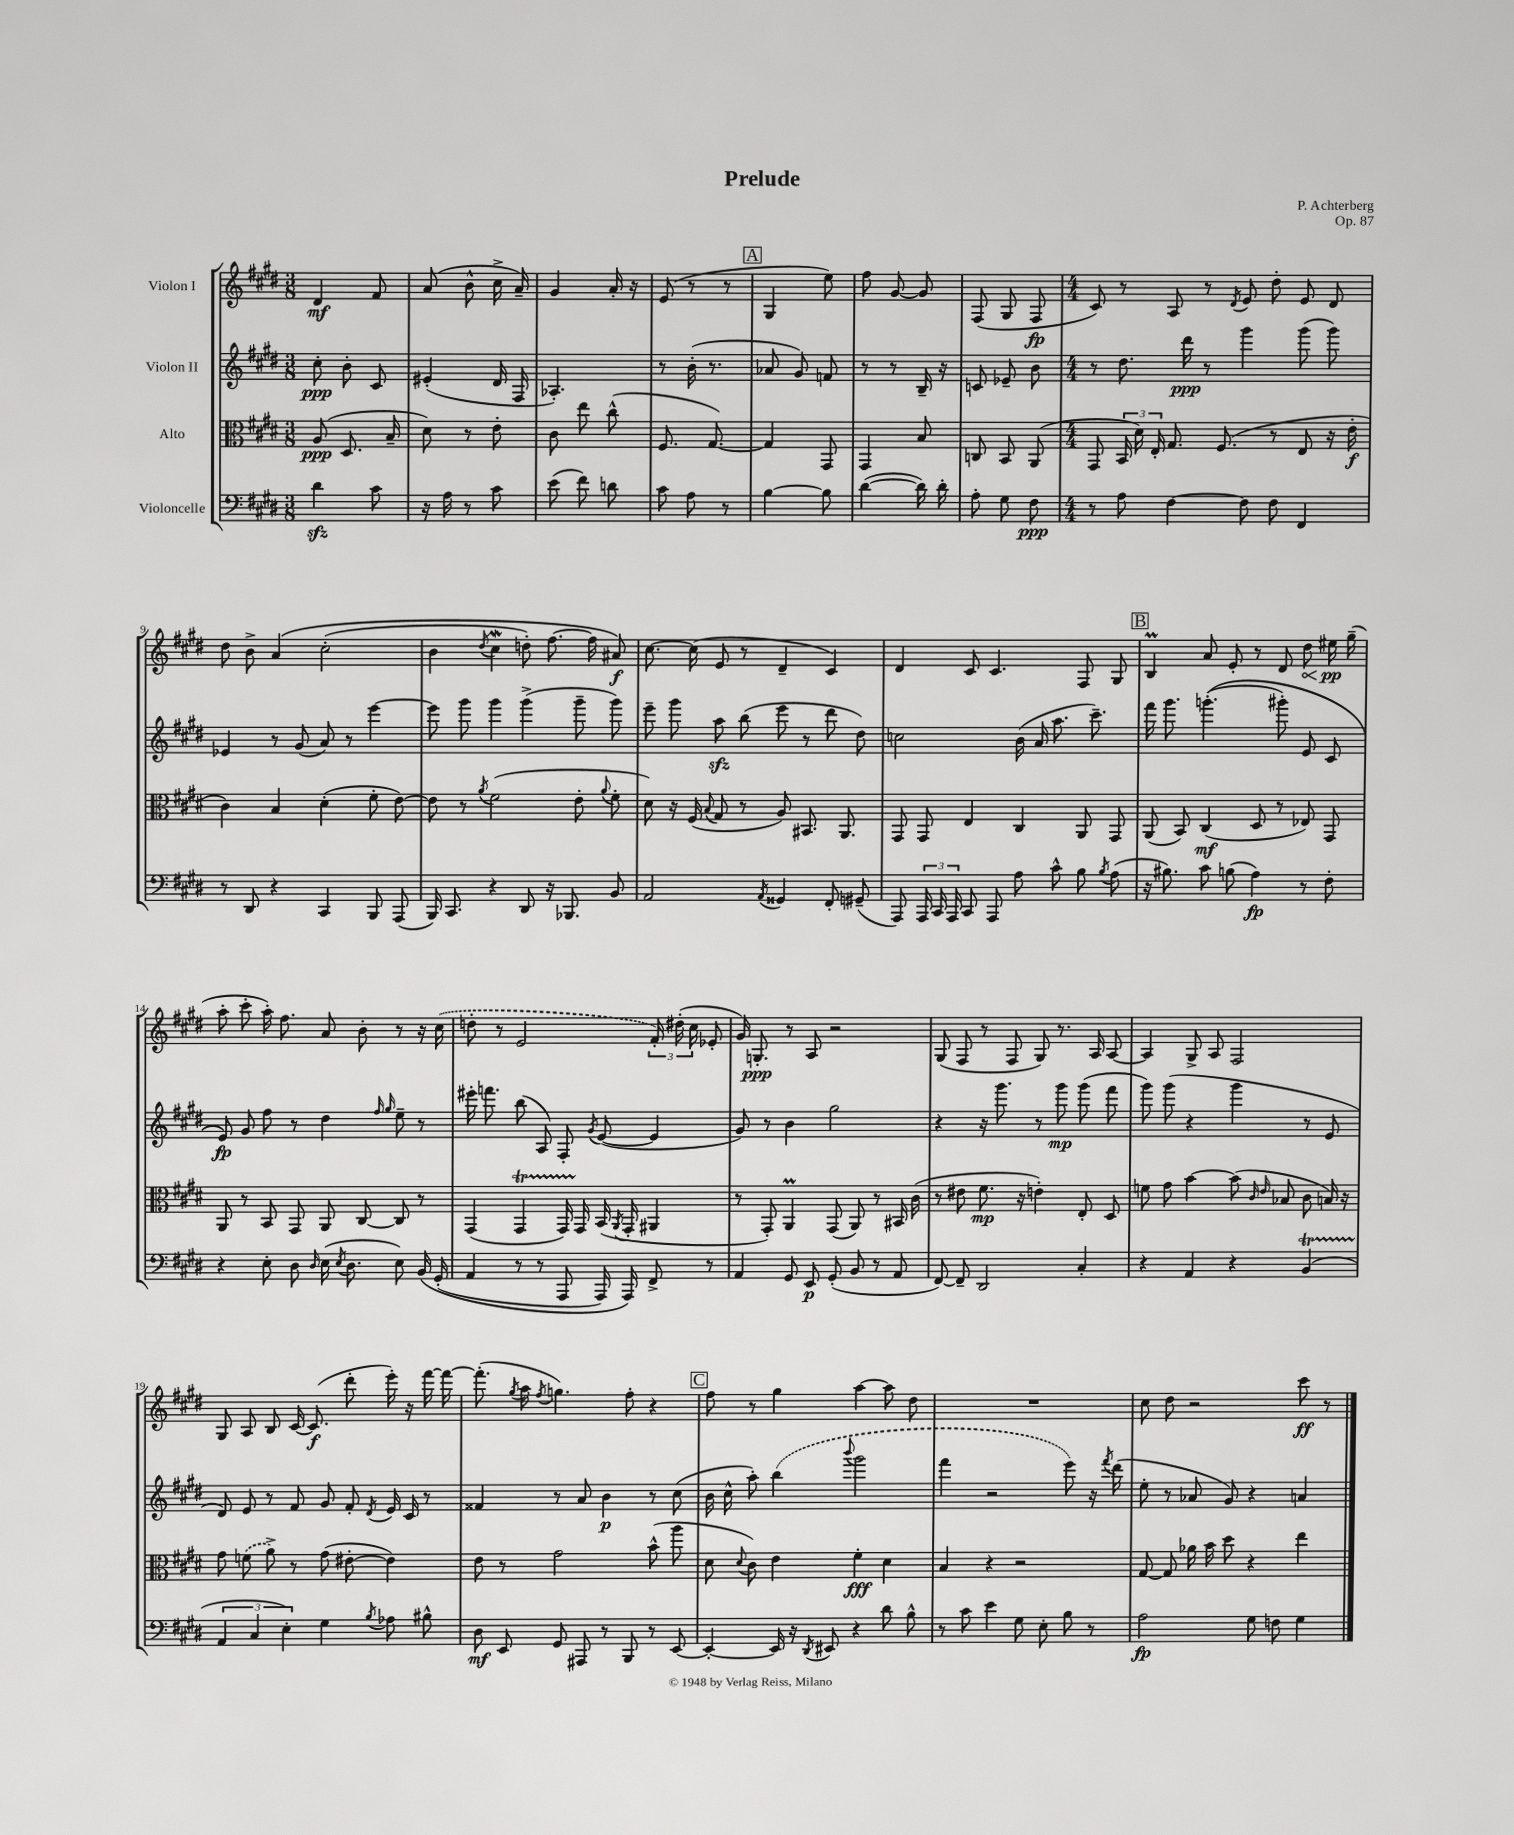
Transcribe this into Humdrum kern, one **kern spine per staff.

**kern	**kern	**kern	**kern
*staff4	*staff3	*staff2	*staff1
*clefF4	*clefC3	*clefG2	*clefG2
*k[f#c#g#d#]	*k[f#c#g#d#]	*k[f#c#g#d#]	*k[f#c#g#d#]
*M3/8	*M3/8	*M3/8	*M3/8
4d#	(8A	8cc#'	4d#
.	8.D#	8b'	.
8c#	.	8c#	8f#
.	16B~	.	.
=	=	=	=
16r	8d#)	(4e#'	(8a
16A	.	.	.
8r	8r	.	8b^^
8c#	8e'	16d#	16cc#^
.	.	16F#	16a~)
=	=	=	=
(8e	8c#	4.A-')	4g#
8f#)	8ee	.	.
8d	(8cc#^^	.	16a'
.	.	.	16r
=	=	=	=
8c#	8.F#	8r	(8e
8A	.	(16b'	8r
.	[8.G#)	8.r	.
8r	.	.	8r
=	=	=	=
[4B	4G#]	8a-	4G#
.	.	8g#)	.
8B]	8GG#	8f	8ee)
=	=	=	=
([4d#	4GG#	8r	8ff#
.	.	8r	[8g#
16d#])	8B	16B~	8g#]
16d#'	.	16r	.
=	=	=	=
8A'	8C	8c	(8F#
8G#	8BB	8e-~	8G#
8F#	(8AA	8b	8F#
=	=	=	=
*M4/4	*M4/4	*M4/4	*M4/4
8r	8GG#	8r	8c#)
8A	24BB	8.dd#	8r
.	24d#)	.	.
.	24E'	.	.
[4F#	8.G#	.	8A
.	.	16ddd#	.
.	.	8r	8r
.	(8.F#	.	.
.	.	.	8qd#
8F#]	.	4ggg#	8e
8F#	8r	.	8dd#'
4FF#	8E	(8ggg#	8e
.	16r	8ggg#)	8d#
.	16e'	.	.
=	=	=	=
8r	4c#)	4e-	8dd#
8DD#	.	.	8b^
4r	4B	8r	&(4a
.	.	(8g#	.
4CC#	(4d#'	8a)	(2cc#'
.	.	8r	.
8BBB	8f#'	[4eee	.
(8AAA	[8e)	.	.
=	=	=	=
16BBB)	8e]	8eee]	4b
8.CC#	.	.	.
.	8r	8ggg#	.
.	8qa	.	8qdd#
4r	(2f#	4ggg#	4cc#
8DD#	.	(4ggg#^	8dd')
16r	.	.	[8.ff#
8.BBB-	.	.	.
.	8e'	8ggg#~	.
.	.	.	16ff#]
.	8qqa	.	.
8BB	8f#'	8ggg#)	8a#&)
=	=	=	=
2AA	8d#)	8eee~	[8.cc#
.	16r	8ggg#	.
.	(16F#	.	(16cc#]
.	8qqB	.	.
.	8G#	8aa	8e
.	8r	(8bb	8r
8qAA	.	.	.
4GG##	8A)	8eee	4d#~
.	8.BB#	8r	.
8FF#'	.	8ddd#	4c#)
.	8.AA	.	.
(8GG#~	.	8dd#)	.
=	=	=	=
8AAA)	8GG#	2cc	4d#
24AAA	8GG#	.	.
24CC#	.	.	.
24AAA	.	.	.
8CC#	4E	.	8c#
8AAA	.	.	4.c#
8A	4C#	(16b	.
.	.	16a	.
8c#^^	.	8.aa	.
8B	8AA	.	8F#
.	.	8.ccc#~)	.
8qB	.	.	.
(8A	8GG#	.	8G#
=	=	=	=
16r	(8AA	16fff#	4B
8.B#)	.	8.ggg#	.
.	8BB)	.	.
8c#	(4C#	&((4.ggg'	8a
(8B	.	.	8e'
4A)	8D#	.	8r
.	8r	8ggg#')	8d#
8r	8E-)	8e	8dd#
8F#'	8GG#	8c#	16ee#
.	.	.	(16gg#~
=	=	=	=
4r	8AA	8e&)	8aa'
.	8r	8g#	8ccc#'
8E'	8BB	8ff#	16aa')
.	.	.	8.ff#
8D#	8GG#	8r	.
16qqD#	.	.	.
(16E	8AA	4dd#	8a
8qE	.	.	.
8.D#	.	.	.
.	[8C#	.	8b'
.	.	16qqff#	.
.	.	16qqgg#	.
8E)	8C#]	8ee~	8r
&(16BB	8r	8r	16r
(16GG#'	.	.	(16cc#
=	=	=	=
4AA	(4GG#	16eee#'	8dd'
.	.	8.fff	.
.	.	.	8r
8r	4GG#	(8bb	2e
8r	.	8A)	.
8AAA	16GG#)	8F#'	.
.	16GG#	.	.
.	.	8qg#	.
16AAA)	(16BB	([8e	.
.	8qAA	.	.
16AAA&)	16GG#'	.	.
8FF#^	4AA#	4e]	24f#')
.	.	.	(24dd#'
.	.	.	24cc#
8r	.	.	8e-'
=	=	=	=
4AA	8r	8g#)	16g#)
.	.	.	8.G'
.	8GG#')	8r	.
8GG#	4AA	4b	8r
8EE	.	.	8A
(8GG#'	(8GG#	2gg#	2r
8BB	8AA)	.	.
8r	8r	.	.
8AA	16BB#	.	.
.	(16c#	.	.
=	=	=	=
[8FF#)	8r	4r	(8G#
8FF#~]	8e#	.	8F#
2DD#	8.f#	16r	8r
.	.	8.ggg#	.
.	.	.	8F#
.	16r	.	.
.	4e')	8r	8G#)
.	.	8ggg#	8.r
4C#'	8E'	(8ggg#	.
.	.	.	16A
.	8D#	8fff#	[8A
=	=	=	=
4r	8f	8ggg#)	4A]
.	8g#	(8ggg#	.
4AA	[4b	4r	8G#^
.	.	.	8A
4r	(8b]	4ggg#	2F#
.	16qqc#	.	.
.	16qqe	.	.
.	8B-	.	.
(4BB	8c#	8r	.
.	16B)	8e	.
.	16r	.	.
=	=	=	=
6AA	8g#	8d#)	8G#
.	(8f	8e	8A
6C#	.	.	.
.	8a^)	8r	8B
6E')	.	.	.
.	8r	8f#	[16c#
.	.	.	(8.c#]
4G#	(8g#	8g#	.
.	[8e#'	8f#'	8ddd#'
8qB	.	8qd#	.
8A-	4e#])	16e	16eee')
.	.	16c#	16r
8B#^^	.	8r	[16fff#
.	.	.	16fff#_
=	=	=	=
8D#	8e	4f##	(8.fff#']
8EE	8r	.	.
.	.	.	8qgg#
.	.	.	16aa
.	.	.	8qff#
8GG#	2g#	8r	4.gg)
8AAA#	.	8a	.
8r	.	4b	.
8BBB	.	.	8ff#'
8r	(8b^^	8r	4r
[8EE	8aa	(8cc#	.
=	=	=	=
4EE'_	8d#	16b	8ff#
.	.	16cc#^^	.
.	8qqd#	.	.
.	8c#)	8aa')	8r
16EE]	4e	(4bb	4gg#
16r	.	.	.
8qDD#	.	.	.
8EE#	.	.	.
.	.	8qqbbb	.
4r	4f#'	2ggg#	[4aa
8d#	4d#	.	8aa]
8B^^	.	.	8dd#
=	=	=	=
8r	4B	4fff#	1r
8c#	.	.	.
4e	4r	2r	.
8G#	2r	.	.
8E'	.	.	.
8B	.	8eee)	.
8r	.	16r	.
.	.	8qfff#	.
.	.	(16ddd#	.
=	=	=	=
2A	[8G#	8ee'	8cc#
.	8G#]	8r	8dd#
.	16a-	8a-	2r
.	16b	.	.
.	8dd#	8g#)	.
8G#	4r	4r	.
8F	.	.	.
4G#	4ee	4a	8ccc#
.	.	.	8r
==	==	==	==
*-	*-	*-	*-
